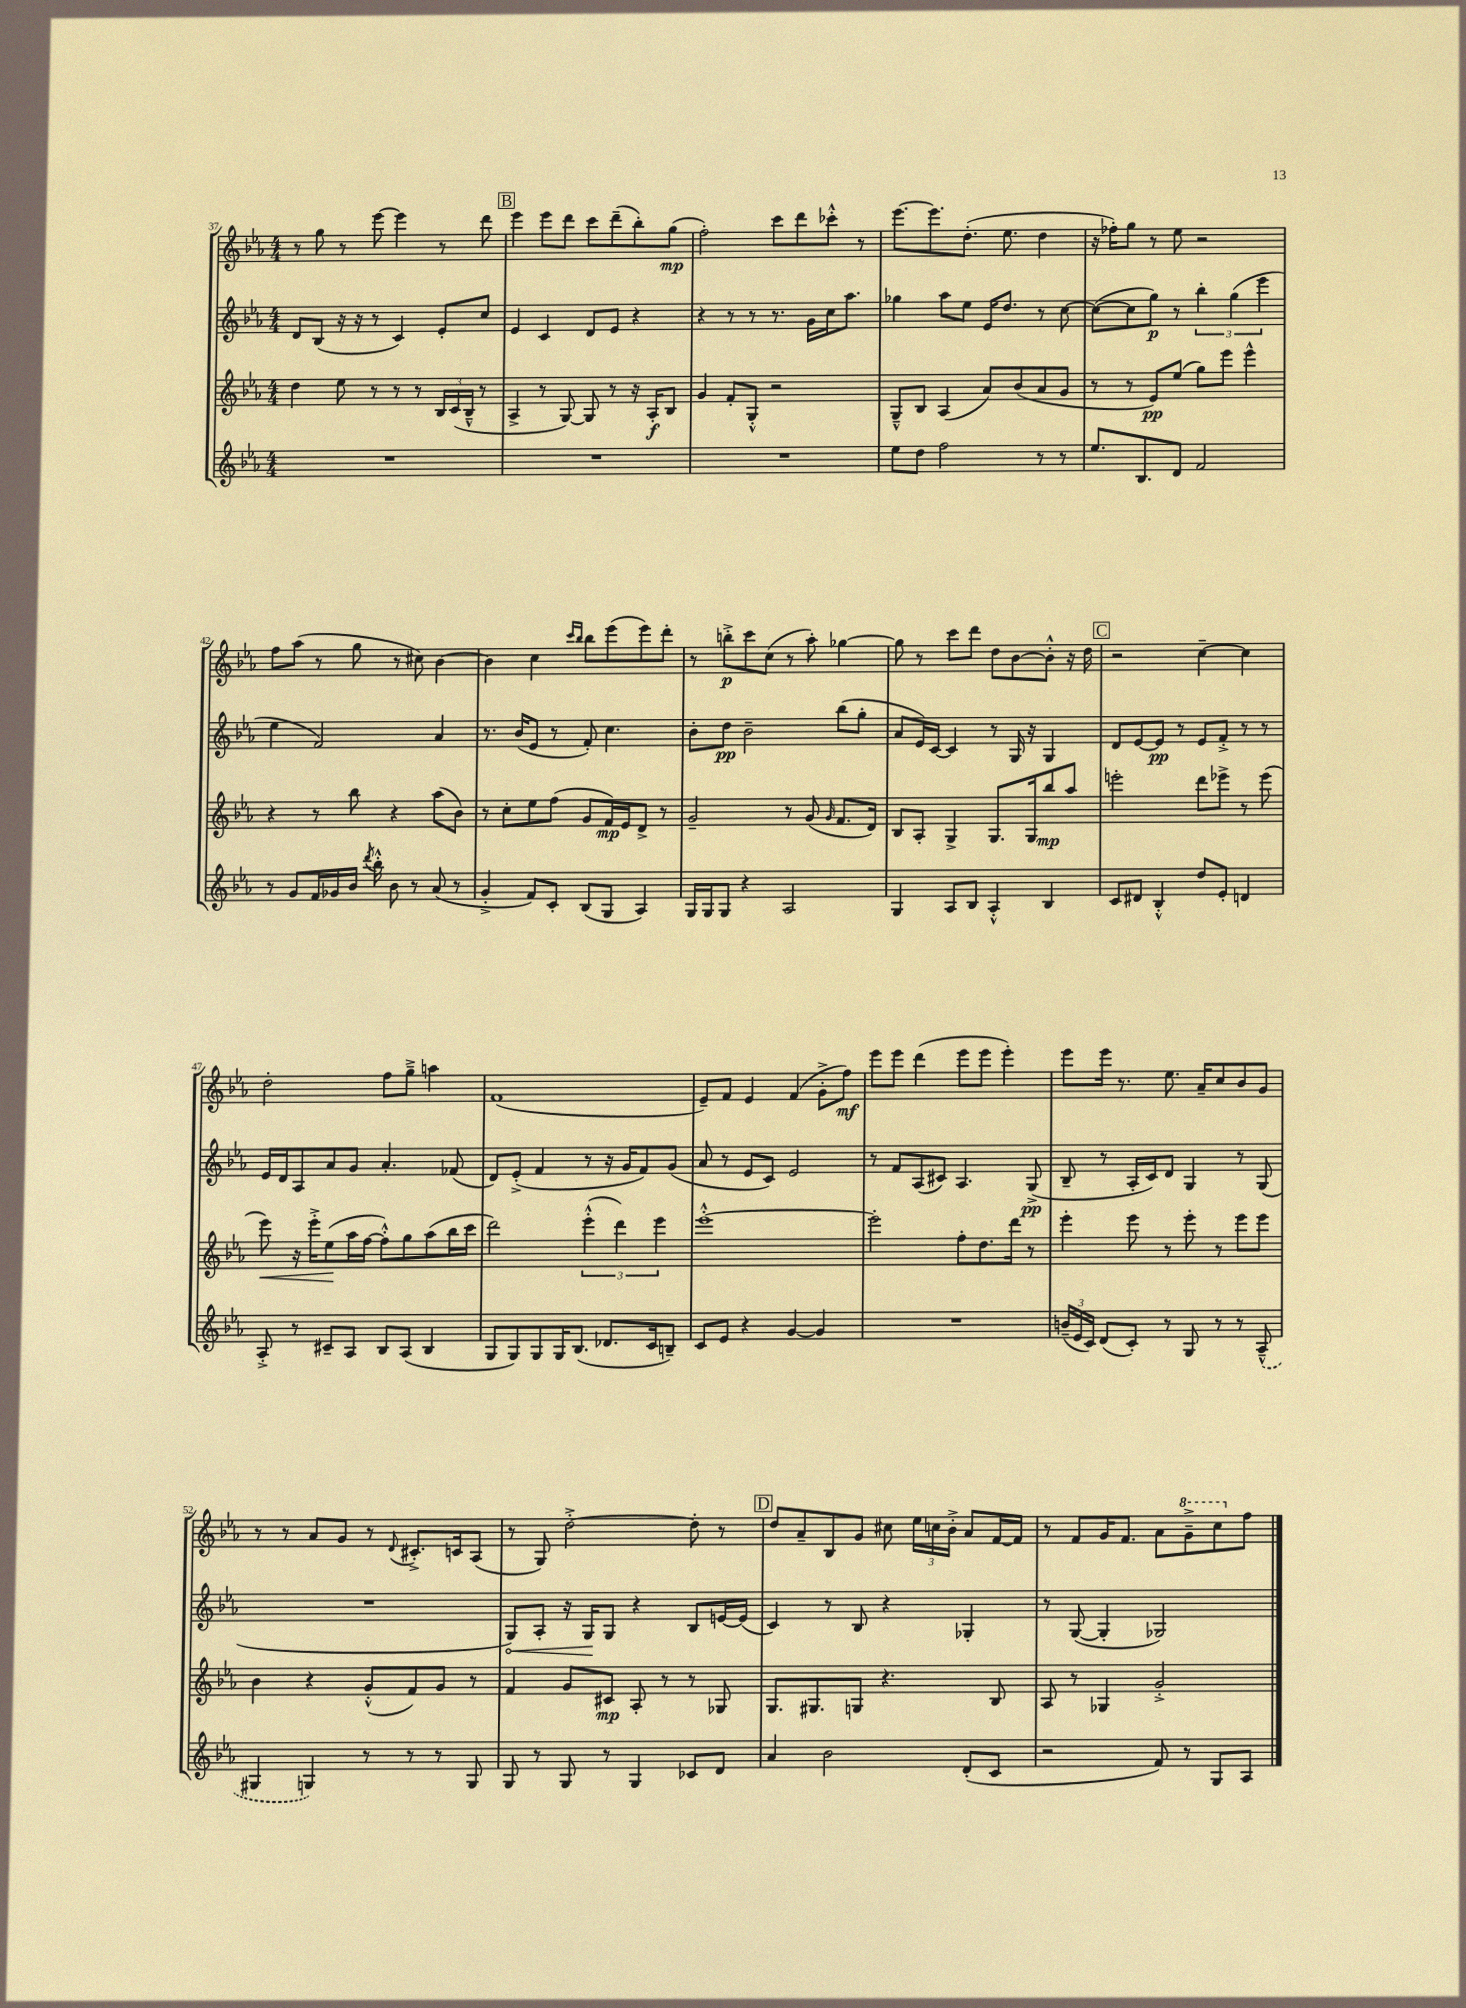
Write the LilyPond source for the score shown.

<<
\new StaffGroup <<
\new Staff = "s0" {
    \clef treble \key ees \major \numericTimeSignature \time 4/4
    \autoBeamOff r8 g''8 r8 ees'''8~ ees'''4 r8 d'''8 |
    \mark \markup { \box "B" } ees'''4 ees'''8[ d'''8] c'''8[ d'''8--( bes''8-.) g''8]\mp( |
    f''2-.) c'''8[ d'''8 ces'''8]-.-^ r8 |
    ees'''8.[~ ees'''8. d''8.]-.( ees''8. d''4 |
    r16 fes''16[-.) g''8] r8 ees''8 r2 |
    f''8[ aes''8]( r8 g''8 r8 cis''8) bes'4~ |
    bes'4 c''4 \grace { c'''16[ bes''16] } bes''8[ ees'''8( ees'''8) d'''8]-. |
    r8 b''8[-.->\p c'''8 c''8]( r8 aes''8-.) ges''4~ |
    ges''8 r8 c'''8[ d'''8] d''8[ bes'8~ bes'8]-.-^ r16 d''16 |
    \mark \markup { \box "C" } r2 c''4~-- c''4 |
    d''2-. f''8[ g''8]---> a''4 |
    f'1( |
    ees'8[--) f'8] ees'4 f'4( g'8[-.-> f''8]\mf) |
    ees'''8[ ees'''8] d'''4( ees'''8[ ees'''8] ees'''4-.) |
    ees'''8[ ees'''16] r8. ees''8. aes'16[-- c''8 bes'8 g'8] |
    r8 r8 aes'8[ g'8] r8 \appoggiatura { d'8 } cis'8.[-.-> c'16 aes8]( |
    r8 g8) d''2~-.-> d''8-. r8 |
    \mark \markup { \box "D" } d''8[ aes'8-- bes8 g'8] cis''8 \tuplet 3/2 { ees''16[ c''16 bes'16]-.-> } aes'8[ f'16~ f'16] |
    r8 f'8[ g'16 f'8.] aes'8[ \ottava #1 g''8---> c'''8 \ottava #0 f''8] \bar "|." |
}
\new Staff = "s1" {
    \clef treble \key ees \major \numericTimeSignature \time 4/4
    \autoBeamOff d'8[ bes8]( r16 r16 r8 c'4) ees'8[-. c''8] |
    \mark \markup { \box "B" } ees'4 c'4 d'8[ ees'8] r4 |
    r4 r8 r8 r8. g'16[ c''16 aes''8.] |
    ges''4 aes''8[ ees''8] ees'16[ d''8.] r8 c''8~ |
    c''8[~( c''8 g''8]\p) r8 \tuplet 3/2 { bes''4-. g''4( ees'''4 } |
    ees''4 f'2) aes'4 |
    r8. bes'16[( ees'8] r8 f'8-.) c''4. |
    bes'8[-. d''8]\pp bes'2-- bes''8[( g''8]-. |
    aes'8[ ees'16) c'16]~ c'4 r8 g16 r16 g4 |
    \mark \markup { \box "C" } d'8[ ees'8~ ees'8]\pp r8 ees'8[ f'8]-.-> r8 r8 |
    ees'16[ d'16 aes8 aes'8 g'8] aes'4.-. fes'8( |
    d'8[) ees'8]-.->( f'4 r8 r16 g'16[ f'8) g'8]( |
    aes'8 r8 ees'8[ c'8]) ees'2 |
    r8 f'8[ aes8( cis'8]) aes4. g8->\pp( |
    bes8-- r8 aes16[-. c'16) d'8] g4 r8 g8( |
    R1 |
    \once \override Hairpin.circled-tip = ##t g8[\<) aes8]-. r16 g16[\! g8] r4 bes8[ e'16~ e'16]( |
    \mark \markup { \box "D" } c'4) r8 bes8 r4 ges4-. |
    r8 g8~( g4-. ges2) \bar "|." |
}
\new Staff = "s2" {
    \clef treble \key ees \major \numericTimeSignature \time 4/4
    \autoBeamOff d''4 ees''8 r8 r8 r8 \tuplet 3/2 { bes16[ c'16( bes16]---^ } r8 |
    \mark \markup { \box "B" } aes4-> r8 g8~) g8 r8 r16 aes16[-.\f bes8] |
    g'4 f'8[-. g8]-.-^ r2 |
    g8[---^ bes8] aes4( aes'8[) bes'8( aes'8 g'8] |
    r8 r8 ees'8[\pp) ees''8]( g''8[) ees'''8] ees'''4-^ |
    r4 r8 bes''8 r4 aes''8[( bes'8]) |
    r8 c''8[-. ees''8 f''8]( g'8[ f'16\mp) ees'16 d'8]-> r8 |
    g'2-- r8 g'8( \grace { g'16 } f'8.[ d'16]) |
    bes8[ aes8]-. g4-> g8.[ g16 bes''8\mp aes''8] |
    \mark \markup { \box "C" } e'''2-. d'''8[ ees'''8]-> r8 ees'''8( |
    ees'''8\<) r16 ees'''16[-.-> ees''8\!( aes''16 f''16]~ f''8[-.-^) g''8 aes''8( bes''16 c'''16] |
    d'''2) \tuplet 3/2 { ees'''4-.-^( d'''4) ees'''4 } |
    ees'''1~-.-^ |
    ees'''2-. f''8[-. d''8. d'''16] r8 |
    ees'''4-. ees'''8 r8 ees'''8-. r8 ees'''8[ ees'''8] |
    bes'4 r4 g'8[-.-^( f'8) g'8] r8 |
    f'4 g'8[ cis'8]\mp aes8-. r8 r8 ges8 |
    \mark \markup { \box "D" } g8.[ gis8. g8] r4. bes8 |
    aes8 r8 ges4 g'2-.-> \bar "|." |
}
\new Staff = "s3" {
    \clef treble \key ees \major \numericTimeSignature \time 4/4
    \autoBeamOff R1 |
    \mark \markup { \box "B" } R1 |
    R1 |
    ees''8[ d''8] f''2 r8 r8 |
    ees''8.[ bes8. d'8] f'2 |
    r8 g'8[ f'16 ges'16 bes'16] \acciaccatura { d'''8 } bes''16-.-^ bes'8 r8 aes'8( r8 |
    g'4-.-> f'8[) c'8]-. bes8[( g8] aes4) |
    g16[ g16 g8] r4 aes2 |
    g4 aes8[ bes8] aes4-.-^ bes4 |
    \mark \markup { \box "C" } c'8[ dis'8] bes4-.-^ d''8[ ees'8]-. d'4 |
    aes8-.-> r8 cis'8[-- aes8] bes8[ aes8]( bes4 |
    g8[ g8) g8 g16 bes8.]( des'8.[ c'16 b8]--) |
    c'8[ ees'8] r4 g'4~ g'4 |
    R1 |
    \tuplet 3/2 { b'16[--( ees'16 c'16]) } d'8[( c'8]-.) r8 g8 r8 r8 \once \slurDashed aes8---^( |
    gis4 g4) r8 r8 r8 g8 |
    g8 r8 g8 r8 g4 ces'8[ d'8] |
    \mark \markup { \box "D" } aes'4 bes'2 d'8[-.( c'8] |
    r2 f'8) r8 g8[ aes8] \bar "|." |
}
>>
>>
\layout { \context { \Score currentBarNumber = #37 } }
